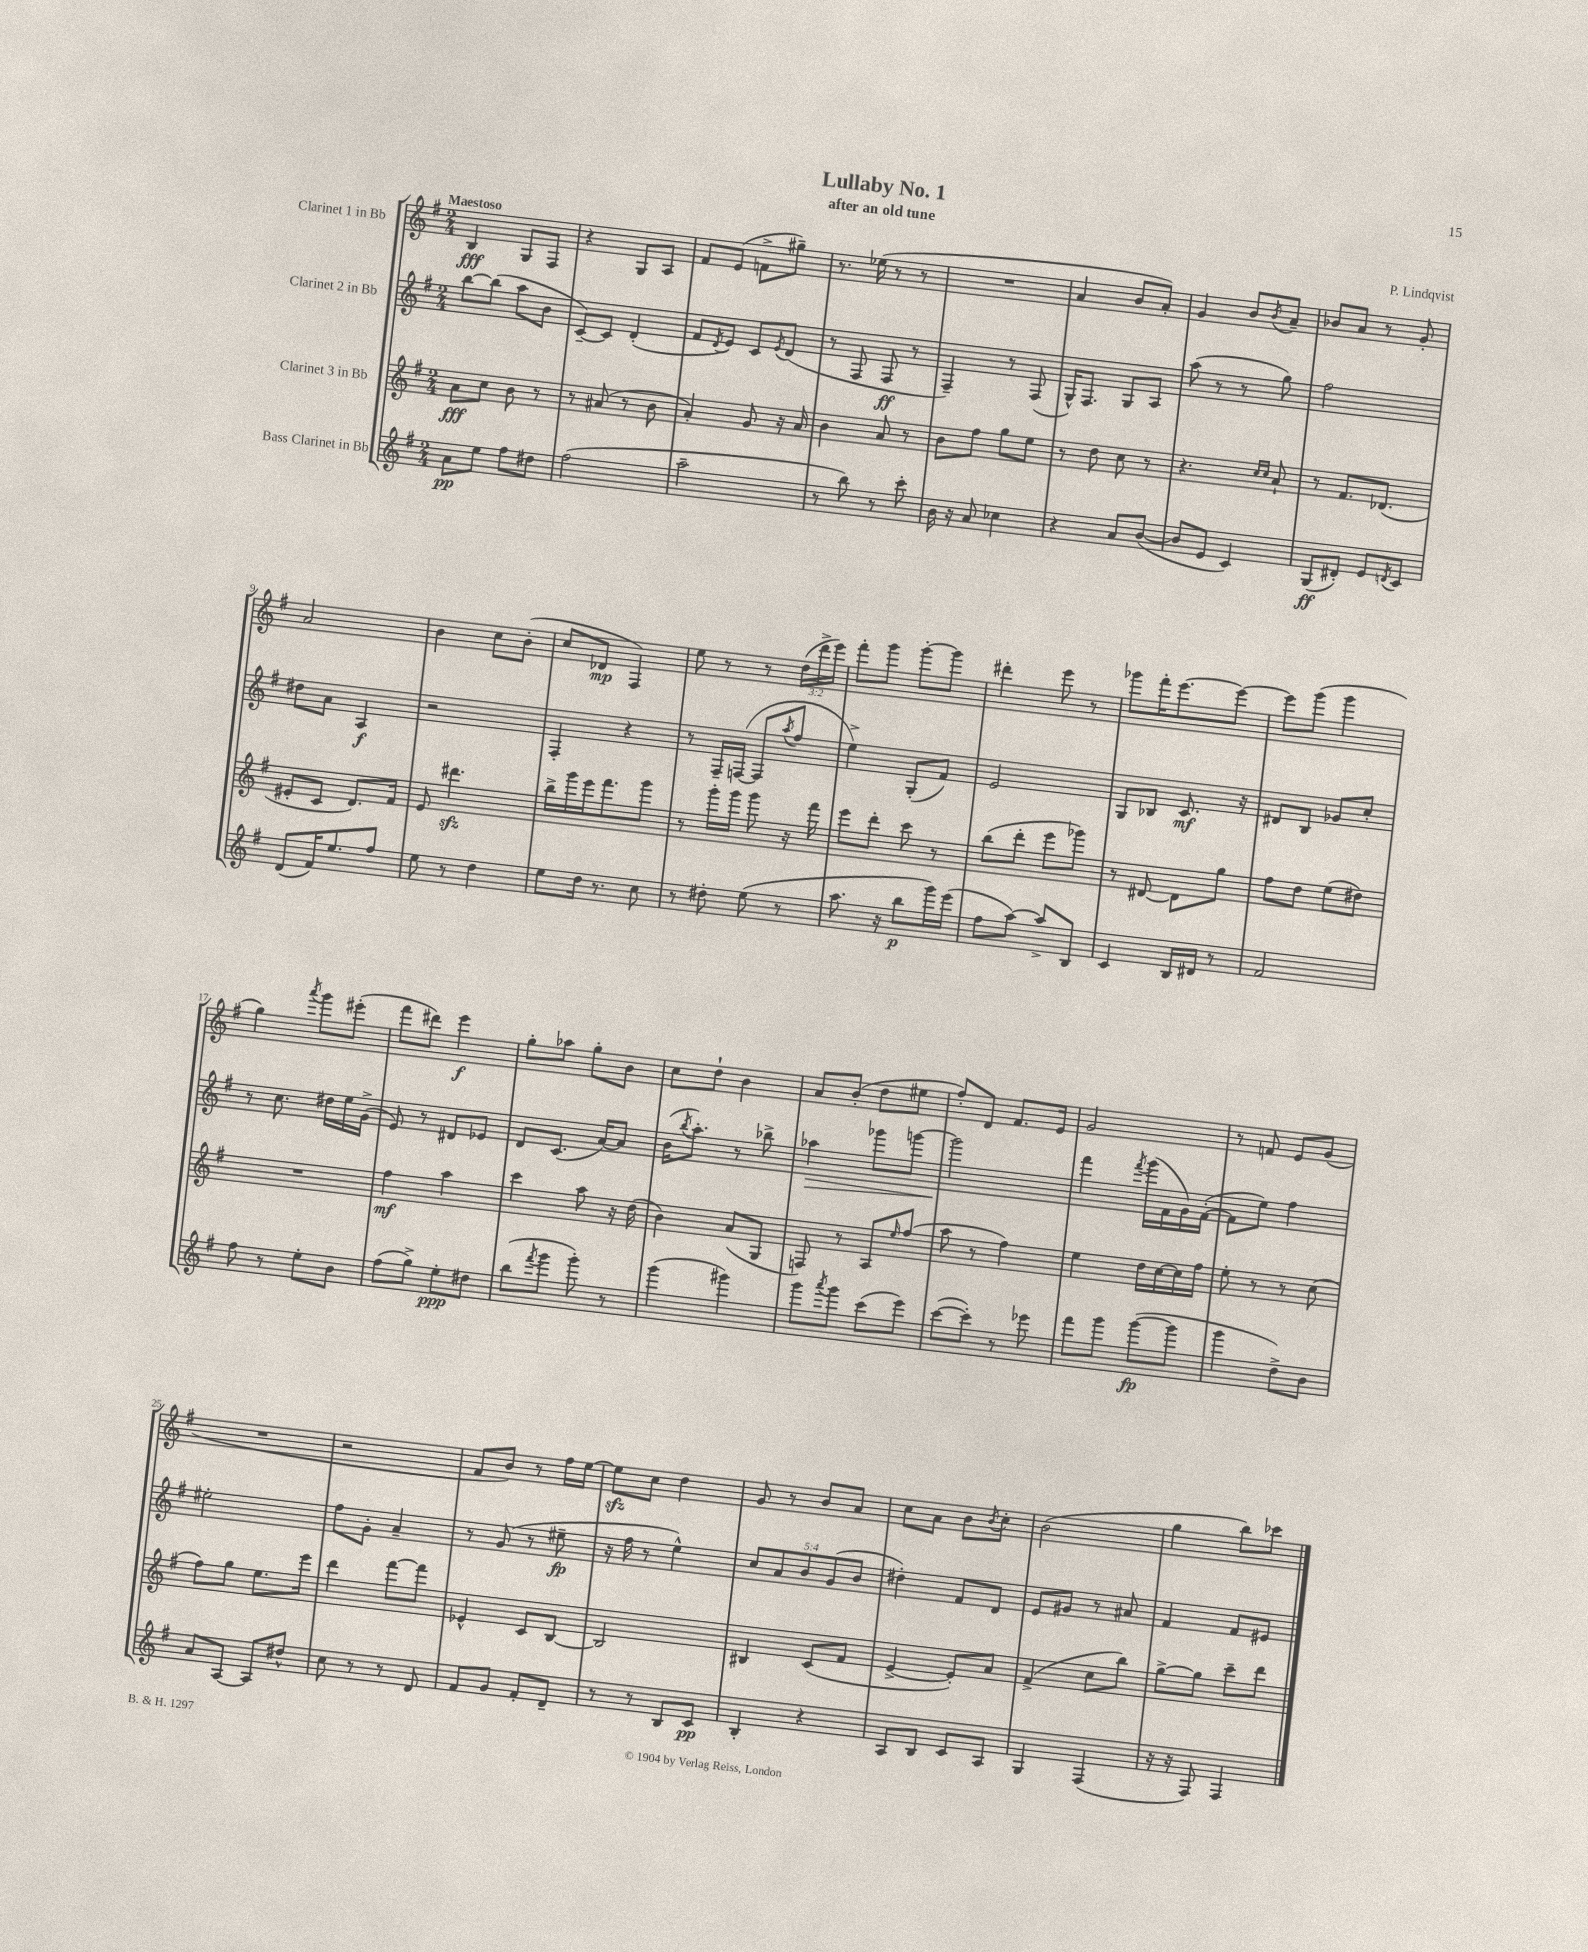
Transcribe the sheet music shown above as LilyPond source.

\header { title = "Lullaby No. 1" composer = "P. Lindqvist" subtitle = "after an old tune" }
<<
\new StaffGroup <<
\new Staff = "s0" \with { instrumentName = "Clarinet 1 in Bb" } {
    \clef treble \key g \major \numericTimeSignature \time 2/4 \override Staff.TupletNumber.text = #tuplet-number::calc-fraction-text \tempo "Maestoso"
    b4\fff g8 fis8 |
    r4 g8 a8 |
    fis'8 e'8( f'8-> gis''8--) |
    r8. ees''16( r8 r8 |
    R2 |
    a'4 b'8 a'8-.) |
    g'4 b'8 \acciaccatura { b'8 } a'8-- |
    bes'8 a'8 r8 g'8-. |
    a'2 |
    b'4 c''8 b'8-.( |
    c''8 des'8\mp fis4) |
    e''8 r8 r8 \tuplet 3/2 { d''16( d'''16-> e'''16) } |
    fis'''8-. g'''8 g'''8~-. g'''8 |
    dis'''4-. e'''8 r8 |
    ges'''8 fis'''16-. e'''8.~ e'''8~ |
    e'''8 g'''8( g'''4 |
    g''4) \acciaccatura { a'''8 } g'''8 eis'''8-.( |
    fis'''8 dis'''8) e'''4\f |
    g''8-. aes''8 g''8-. b'8 |
    c''8 d''8-! b'4 |
    a'8 b'8-.( d''8 eis''8 |
    fis''8-.) d'8 fis'8. e'16 |
    g'2 |
    r8 f'8 e'8 g'8( |
    R2 |
    r2 |
    fis'8 b'8) r8 fis''16 e''16~ |
    e''8\sfz c''8 d''4 |
    g'8 r8 b'8 a'8 |
    c''8 a'8 b'8 \acciaccatura { b'8 } c''8-. |
    b'2( |
    g''4 b''8) ces'''8 \bar "|." |
}
\new Staff = "s1" \with { instrumentName = "Clarinet 2 in Bb" } {
    \clef treble \key g \major \numericTimeSignature \time 2/4 \override Staff.TupletNumber.text = #tuplet-number::calc-fraction-text
    b''8~ b''8( a''8 b'8 |
    c'8~--) c'8 d'4-.( |
    fis'8 \acciaccatura { d'8 } e'8) c'8 \acciaccatura { e'8 } d'8( |
    r8 fis8 fis8\ff r8 |
    fis4--) r8 fis8( |
    g16-^) fis8. g8 a8 |
    a''8( r8 r8 g''8) |
    fis''2 |
    dis''8 a'8 a4\f |
    r2 |
    fis4-. r4 |
    r8 fis16-- f16~( f8 \acciaccatura { a''8 } fis''8 |
    e''4->) g8-.( fis'8) |
    e'2 |
    g8 bes8 c'8.\mf r16 |
    dis'8 b8 ges'8 c''8-. |
    r8 c''8. dis''16 e''16 g'16->( |
    e'8) r8 dis'8 ees'8 |
    d'8 c'8.( a'16~) a'8 |
    b'16( \acciaccatura { b''8 } a''8.-.) r8 bes''8-> |
    aes''4\> ges'''8 g'''8~ |
    g'''2\! |
    fis'''4 \acciaccatura { fis'''8 } g'''16( fis'16 g'16) fis'16~-.( |
    fis'8 e''8) fis''4 |
    eis''2-. |
    fis''8 g'8-. a'4-- |
    r8 g'8( r8 eis''8--\fp |
    r16 fis''16 r8 e''4-^) |
    \tuplet 5/4 { c''8 a'8 b'8 g'8( b'8 } |
    dis''4-.) fis'8 d'8 |
    e'8 gis'8 r8 ais'8 |
    fis'4 fis'8 eis'8 \bar "|." |
}
\new Staff = "s2" \with { instrumentName = "Clarinet 3 in Bb" } {
    \clef treble \key g \major \numericTimeSignature \time 2/4
    a'8\fff c''8 b'8 r8 |
    r8 ais'8( r8 b'8 |
    a'4-.) g'8 r16 a'16 |
    b'4 a'8 r8 |
    b'8 fis''8 g''8 e''8 |
    r8 d''8 c''8 r8 |
    r4. \grace { c''16 c''16 } a'8-! |
    r8 fis'8. des'8.( |
    eis'8-. c'8 d'8.) fis'16 |
    e'8 dis'''4.\sfz |
    b''16-> g'''16 e'''16 fis'''8. g'''8 |
    r8 g'''16-. g'''16 g'''8 r16 fis'''16 |
    e'''8 d'''8-. c'''8 r8 |
    b''8( d'''8-. e'''8 ges'''8) |
    r8 dis'8~ dis'8 g''8 |
    fis''8 d''8 e''8( dis''8) |
    R2 |
    fis''4\mf a''4 |
    c'''4 a''8 r16 d''16( |
    b'4) a'8( g8 |
    f8) r8 a8 \grace { e''16 } fis''8( |
    a''8 r8 fis''4) |
    e''4 d''16 c''16~ c''16 fis''16 |
    e''8-. r8 r8 c''8( |
    fis''8) g''8 e''8. e'''16 |
    d'''4 fis'''8~ fis'''8 |
    ees'4-^ c'8 b8~ |
    b2 |
    bis4 c'8( fis'8 |
    e'4~-> e'8-.) a'8 |
    fis'4->( c''8 b''8) |
    g''8~-> g''8 c'''8-- d'''8 \bar "|." |
}
\new Staff = "s3" \with { instrumentName = "Bass Clarinet in Bb" } {
    \clef treble \key g \major \numericTimeSignature \time 2/4
    a'8\pp e''8 fis''8 dis''8 |
    fis''2( |
    a''2-- |
    r8 b''8) r8 c'''8-. |
    b'16 r16 a'8 ces''4 |
    r4 a'8 b'8~( |
    b'8 e'8 c'4) |
    g8\ff( dis'8-.) e'8 \acciaccatura { d'8 } c'8 |
    d'8( fis'16) e''8. fis''8 |
    e''8 r8 d''4 |
    e''8 d''16 r8. c''8 |
    r8 dis''8-. e''8( r8 |
    a''8. r16 b''8\p g'''16) e'''16( |
    fis''8 a''8~) a''8-> b8 |
    c'4 b16 dis'16 r8 |
    fis'2 |
    fis''8 r8 e''8-. b'8 |
    fis''8( g''8->) e''8-.\ppp dis''8 |
    b''8( \acciaccatura { fis'''8 } g'''8 g'''8-.) r8 |
    g'''4( gis'''4) |
    g'''8 \acciaccatura { a'''8 } g'''8 c'''8( e'''8) |
    c'''8~( c'''8-.) r8 ees'''8 |
    fis'''8 g'''8 g'''8~\fp( g'''8 |
    g'''4 d''8->) b'8 |
    a'8 a8~ a8 dis''8-^ |
    c''8 r8 r8 d'8 |
    fis'8 g'8 fis'8-. d'8-- |
    r8 r8 b8 c'8\pp |
    b4-. r4 |
    a8 b8 c'8 a8 |
    g4 fis4( |
    r16 r16 fis8) fis4 \bar "|." |
}
>>
>>
